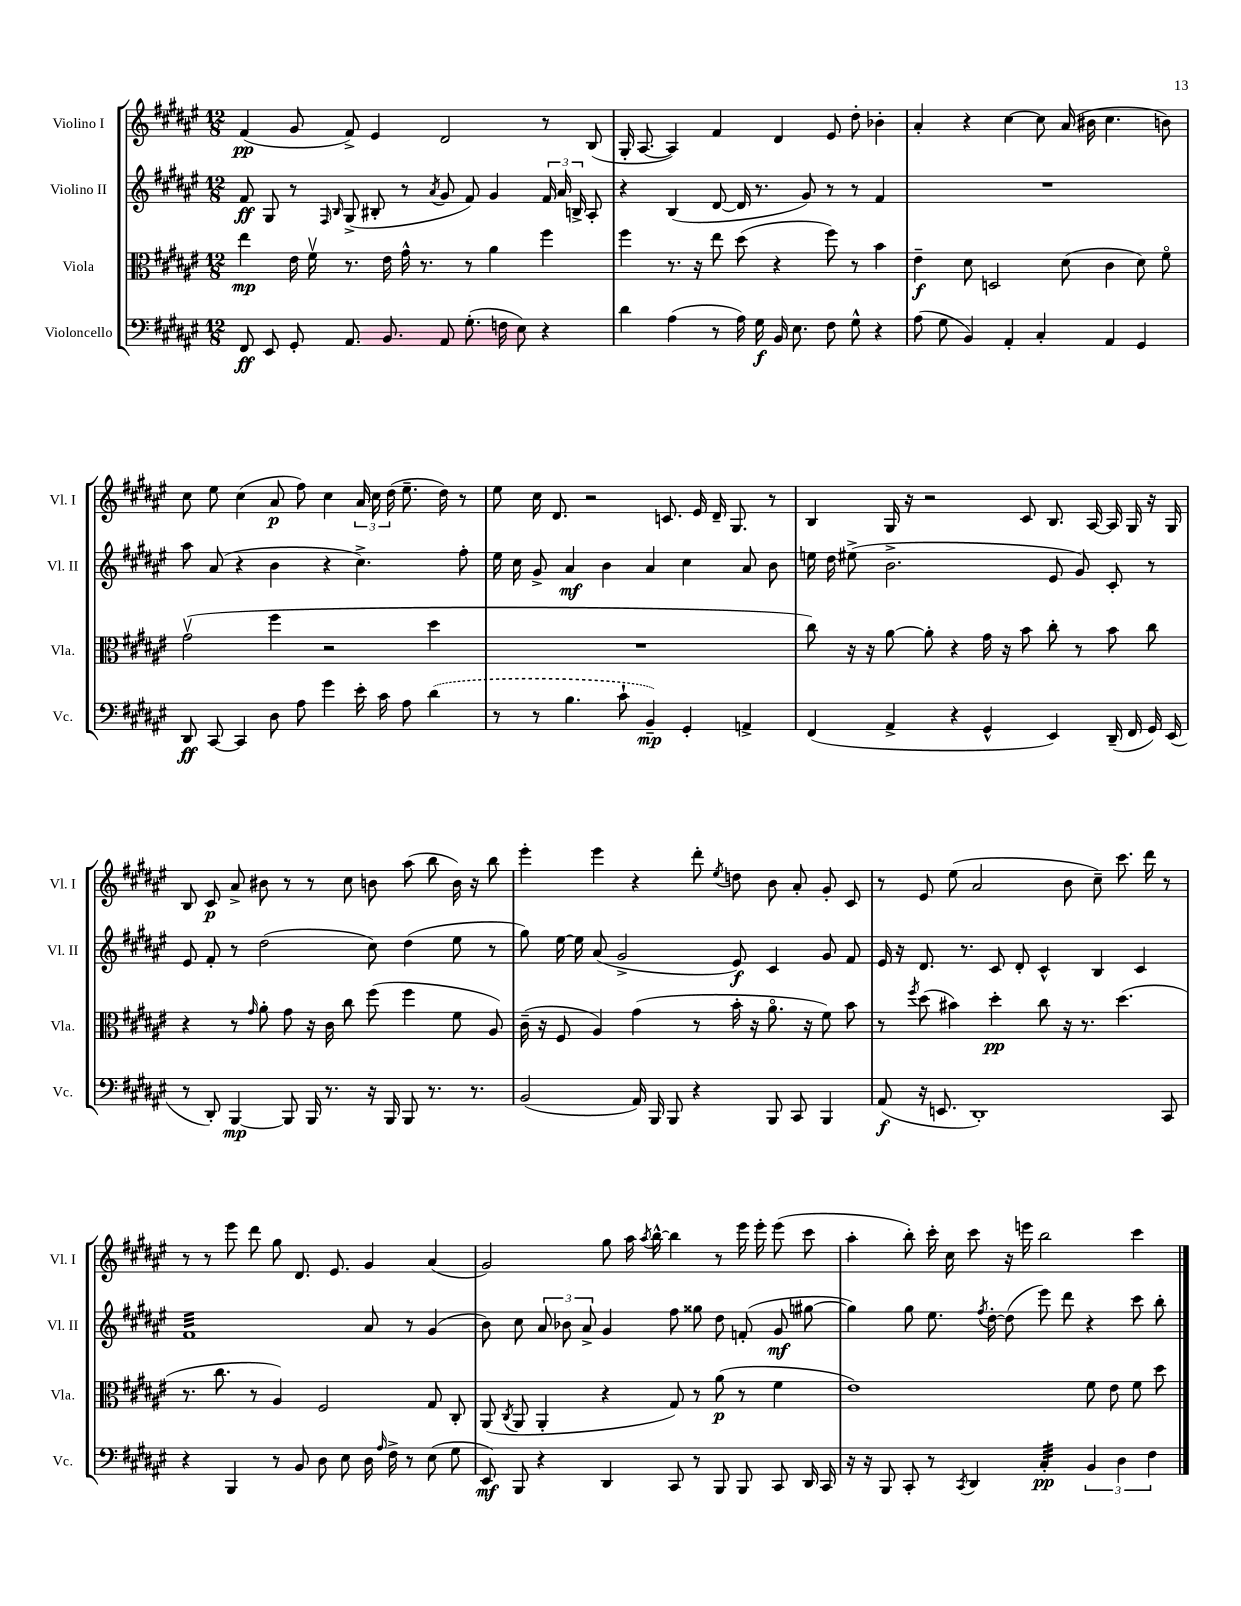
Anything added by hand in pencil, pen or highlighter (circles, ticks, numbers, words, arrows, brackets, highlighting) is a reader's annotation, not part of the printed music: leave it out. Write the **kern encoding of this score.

**kern	**kern	**kern	**kern
*staff4	*staff3	*staff2	*staff1
*clefF4	*clefC3	*clefG2	*clefG2
*k[f#c#g#d#a#e#]	*k[f#c#g#d#a#e#]	*k[f#c#g#d#a#e#]	*k[f#c#g#d#a#e#]
*M12/8	*M12/8	*M12/8	*M12/8
8FF#	4ee#	8f#	(4f#
8EE#	.	8G#	.
8GG#'	16e#	8r	8g#
.	16f#v	.	.
.	.	16qqF#	.
.	.	16qqB	.
8.AA#	8.r	(8G#^	8f#^)
.	.	8B#'	4e#
8.BB	16e#	.	.
.	16g#^^	8r	.
.	8.r	.	.
.	.	8qa#	.
8AA#	.	8g#	2d#
(8.G#'	8r	8f#)	.
.	4a#	4g#	.
16F	.	.	.
8E#)	.	.	.
4r	4ff#	24f#	8r
.	.	24a#	.
.	.	24B^	.
.	.	8A#'	(8B
=	=	=	=
4d#	4ff#	4r	16G#'
.	.	.	[8.A#
(4A#	8.r	(4B	4A#])
.	16r	.	.
8r	8ee#	[8d#	4f#
16A#)	(8dd#	16d#]	.
16G#	.	8.r	.
16BB	4r	.	4d#
8.E#	.	.	.
.	.	8g#)	.
8F#	8ff#)	8r	8e#
8G#^^	8r	8r	8dd#'
4r	4b	4f#	4b-'
=	=	=	=
(8A#	4e#~	1.r	4a#'
8G#	.	.	.
4BB)	8d#	.	4r
.	2D	.	.
4AA#'	.	.	[4cc#
4C#'	.	.	8cc#]
.	(8d#	.	(16a#
.	.	.	16b#
4AA#	4c#	.	4.cc#
4GG#	8d#)	.	.
.	8f#o	.	8b)
=	=	=	=
8DD#	(2g#v	8aa#	8cc#
[8CC#	.	(8a#	8ee#
4CC#]	.	4r	(4cc#
8D#	4ff#	4b	8a#
8A#	.	.	8ff#)
4g#	2r	4r	4cc#
16e#'	.	4.cc#^)	24a#
.	.	.	24cc#
16c#	.	.	.
.	.	.	(24dd#
8A#	.	.	8.ee#~
(4d#	4dd#	.	.
.	.	.	16dd#)
.	.	8ff#'	8r
=	=	=	=
8r	1.r	16ee#	8ee#
.	.	16cc#	.
8r	.	8g#^	16cc#
.	.	.	8.d#
4.B	.	4a#	.
.	.	.	2r
.	.	4b	.
8c#`	.	.	.
4BB~)	.	4a#	.
.	.	.	8.c
4GG#'	.	4cc#	.
.	.	.	16e#
.	.	.	16d#~
.	.	.	8.G#
4AA^	.	8a#	.
.	.	8b	8r
=	=	=	=
(4FF#	8cc#)	16ee	4B
.	.	16dd#	.
.	16r	(8ee#^	.
.	16r	.	.
4AA#^	[8a#	2.b^	16G#
.	.	.	16r
.	8a#']	.	2r
4r	4r	.	.
4GG#^^	16g#	.	.
.	16r	.	.
.	8b	.	8c#
4EE#)	8cc#'	8e#	8.B
.	8r	8g#)	.
.	.	.	[16A#
(16DD#~	8b	8c#'	16A#]
16FF#	.	.	16G#
16GG#)	8cc#	8r	16r
(16EE#	.	.	16G#
=	=	=	=
8r	4r	8e#	8B
8DD#')	.	8f#'	8c#
[4BBB	8r	8r	8a#^
.	16qqg#	.	.
.	8a#'	(2dd#	8b#
8BBB]	8g#	.	8r
16BBB	16r	.	8r
8.r	16c#	.	.
.	8cc#	.	8cc#
16r	(8ff#	8cc#)	8b
16BBB	.	.	.
8BBB	4ff#	(4dd#	(8aa#
8.r	.	.	8bb
.	8f#	8ee#	16b)
8.r	.	.	16r
.	8A#)	8r	8bb
=	=	=	=
(2BB	(16c#~	8gg#)	4eee#'
.	16r	.	.
.	8F#	[16ee#	.
.	.	16ee#]	.
.	4A#)	(8a#	4eee#
.	.	2g#^	.
16AA#)	(4g#	.	4r
16BBB	.	.	.
8BBB	.	.	.
4r	8r	.	8ddd#'
.	.	.	8qee#
.	16b'	8e#)	8dd
.	16r	.	.
8BBB	8.a#o	4c#	8b
8CC#	.	.	8a#'
.	16r	.	.
4BBB	8f#)	8g#	8g#'
.	8b	8f#	8c#
=	=	=	=
(8AA#	8r	16e#	8r
.	.	16r	.
.	8qff#	.	.
16r	(8dd#	8.d#	8e#
8.EE	.	.	.
.	4b#)	.	(8ee#
.	.	8.r	.
1DD#')	.	.	2a#
.	4dd#'	8c#	.
.	.	8d#'	.
.	8cc#	4c#^^	.
.	16r	.	8b
.	8.r	.	.
.	.	4B	8cc#~)
.	(4.dd#	.	8.ccc#
.	.	4c#	.
.	.	.	16ddd#
8CC#	.	.	8r
=	=	=	=
4r	8.r	1f#	8r
.	.	.	8r
.	8.cc#	.	.
4BBB	.	.	8eee#
.	8r	.	8ddd#
8r	4A#)	.	8gg#
8BB	.	.	8.d#
8D#	2F#	.	.
.	.	.	8.e#
8E#	.	.	.
16D#	.	8a#	4g#
16qqA#	.	.	.
16F#^	.	.	.
8r	.	8r	.
(8E#	8G#	(4g#	(4a#
8G#	8C#'	.	.
=	=	=	=
8EE#)	(8AA#	8b)	2g#)
.	8qC#	.	.
8BBB	8AA#	8cc#	.
4r	4AA#'	12a#	.
.	.	12b-	.
.	.	12a#^	.
4DD#	4r	4g#	8gg#
.	.	.	16aa#
.	.	.	8qaa#
.	.	.	[16bb^^
8CC#	8G#)	8ff#	4bb]
8r	8r	8gg##	.
8BBB	(8a#	8dd#	8r
8BBB	8r	(8f'	16eee#
.	.	.	16eee#'
8CC#	4f#	8g#	(8eee#
16DD#	.	[8gg#	8ccc#
16CC#	.	.	.
=	=	=	=
16r	1e#)	4gg#])	4aa#'
16r	.	.	.
8BBB	.	.	.
8CC#'	.	8gg#	8bb')
8r	.	8.ee#	16ccc#'
.	.	.	16cc#
8qCC#	.	.	.
4DD#	.	.	8ccc#
.	.	8qff#	.
.	.	[16dd#'	.
.	.	(8dd#]	16r
.	.	.	16eee
4C#'	.	8eee#)	2bb
.	.	8ddd#	.
6BB	8f#	4r	.
.	8e#	.	.
6D#	.	.	.
.	8f#	8ccc#	4ccc#
6F#	.	.	.
.	8dd#	8bb'	.
==	==	==	==
*-	*-	*-	*-
